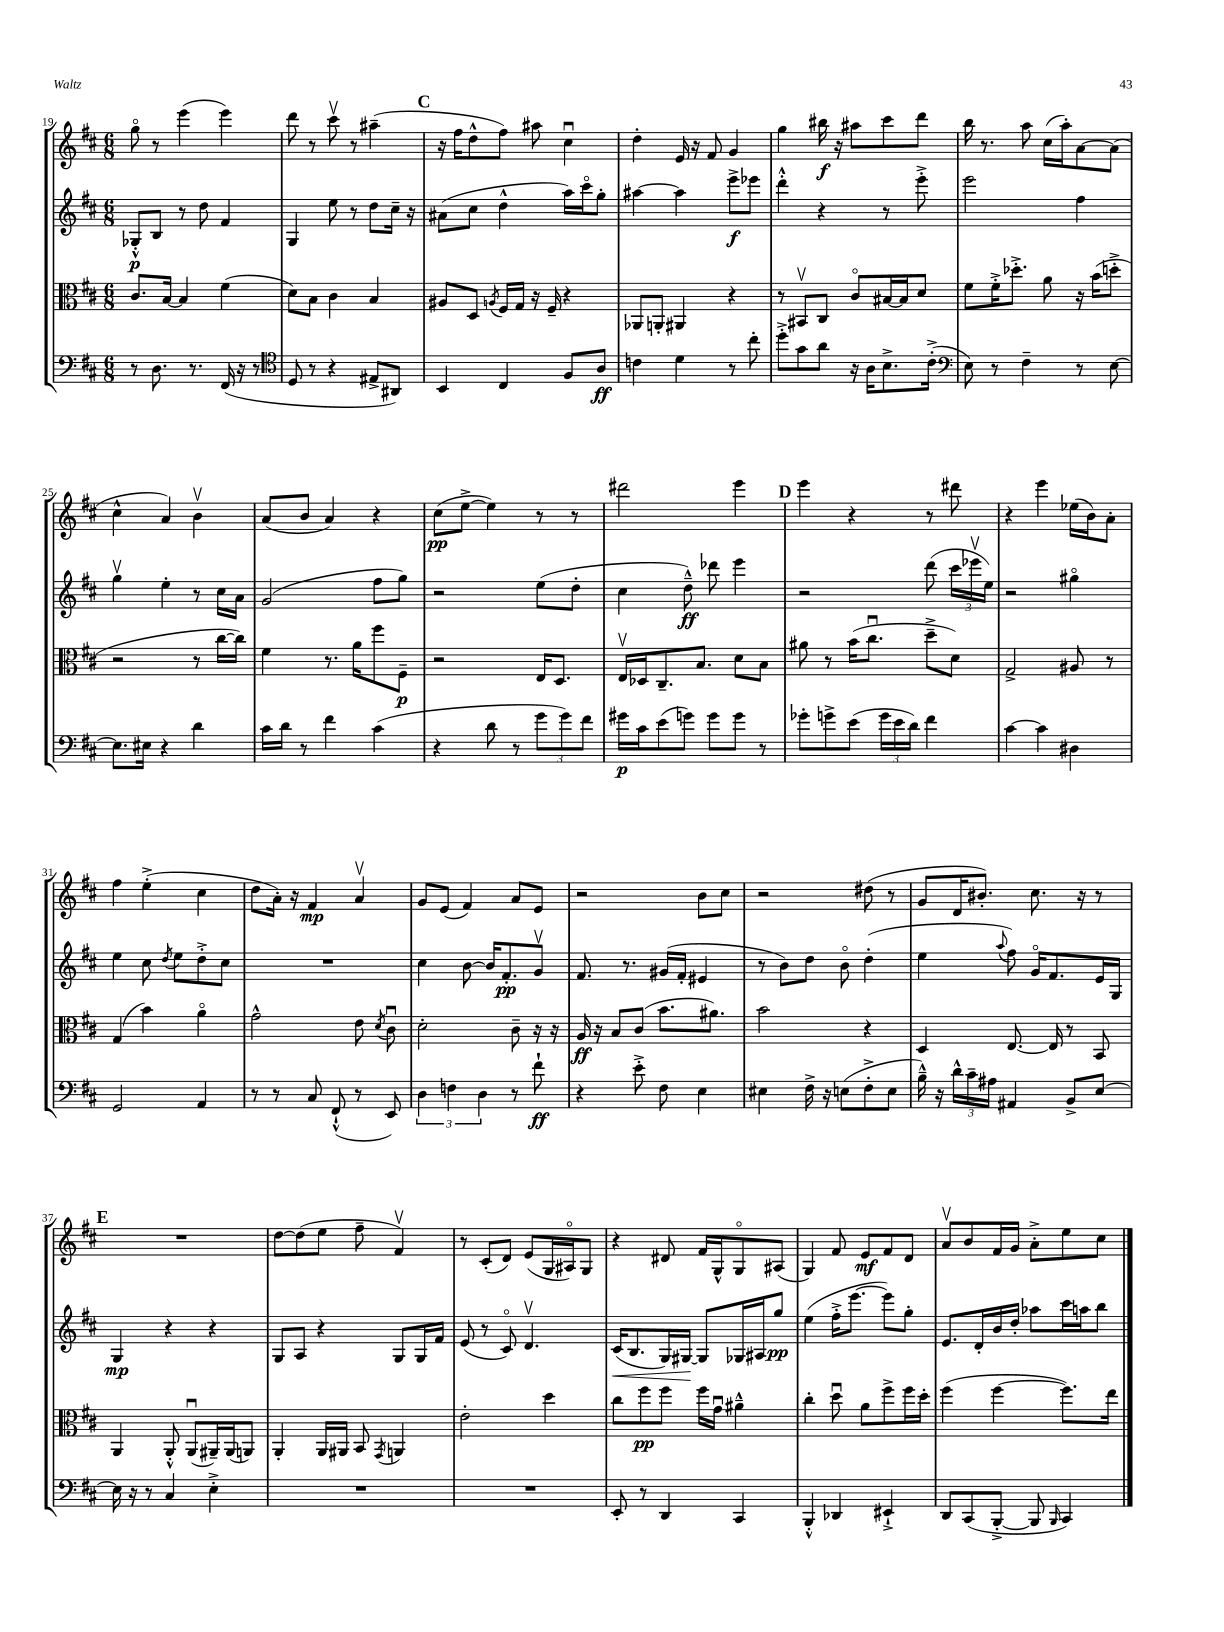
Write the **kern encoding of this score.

**kern	**kern	**kern	**kern
*staff4	*staff3	*staff2	*staff1
*clefF4	*clefC3	*clefG2	*clefG2
*k[f#c#]	*k[f#c#]	*k[f#c#]	*k[f#c#]
*M6/8	*M6/8	*M6/8	*M6/8
8r	8.c#	8G-'^^	8ggo
8.D	.	8B	8r
.	[16B	.	.
.	4B]	8r	(4eee
8.r	.	.	.
.	.	8dd	.
(16FF#	(4f#	4f#	4eee)
16r	.	.	.
8r	.	.	.
=	=	=	=
*clefC4	*	*	*
8D	8d)	4G	8ddd
8r	8B	.	8r
4r	4c#	8ee	8ccc#v
.	.	8r	8r
8E#^	4B	8dd	(4aa#~
8AA#)	.	16cc#~	.
.	.	16r	.
=	=	=	=
4BB	8A#	(8a#	16r
.	.	.	16ff#
.	8D	8cc#	8dd^^
.	8qA	.	.
4C#	16F#	4dd^^	8ff#)
.	16G	.	.
.	16r	.	8aa#
.	16F#~	.	.
8F#	4r	16aa)	4cc#u
.	.	16ccc#o	.
8A	.	8gg'	.
=	=	=	=
4c	8AA-	[4aa#	4dd'
.	8AA'	.	.
4d	4AA#	4aa#]	16e
.	.	.	16r
.	.	.	8f#
8r	4r	8eee^	4g
8cc#'	.	8eee-	.
=	=	=	=
8dd'^	8r	4ddd'^^	4gg
8g	8BB#v	.	.
8a	8C#	4r	16bb#
.	.	.	16r
16r	8c#o	.	8aa#
16A	.	.	.
8.B^	[16B#	8r	8ccc#
.	16B#]	.	.
.	8d	8eee'^	8ddd
(16c#'^	.	.	.
=	=	=	=
*clefF4	*	*	*
8E)	8f#	2eee	16bb
.	.	.	8.r
8r	16f#'^	.	.
.	8.dd-'^	.	.
4F#~	.	.	8aa
.	8a	.	(16cc#
.	.	.	16aa')
8r	16r	4ff#	[8a
.	(16b	.	.
[8E	8dd'^	.	(8a]
=	=	=	=
8.E]	2r	4ggv	4cc#^^
16E#	.	.	.
4r	.	4ee'	4a)
4d	8r	8r	4bv
.	[16cc#	16cc#	.
.	16cc#])	16a	.
=	=	=	=
16c#	4f#	(2g	(8a
16d	.	.	.
8r	.	.	8b
4f#	8.r	.	4a)
.	16a	.	.
(4c#	8ff#	8ff#	4r
.	8F#~	8gg)	.
=	=	=	=
4r	2r	2r	(8cc#
.	.	.	[8ee^
8d	.	.	4ee])
8r	.	.	.
12g	16E	(8ee	8r
.	8.D	.	.
12g)	.	.	.
.	.	8dd'	8r
12f#	.	.	.
=	=	=	=
16g#	16Ev	4cc#	2ddd#
16c#	16D-	.	.
(8e	8.C#~	.	.
8g)	.	8dd~^^)	.
.	8.B	.	.
8g	.	8ddd-	.
8g	8d	4eee	4eee
8r	8B	.	.
=	=	=	=
8g-'	8a#	2r	4eee
8g^	8r	.	.
(8e	(16b	.	4r
.	8.cc#u	.	.
24g	.	.	.
24e	.	.	.
24d)	.	.	.
4f#	8dd~^	(8ddd	8r
.	8d)	24ccc#	8ddd#
.	.	24eee-v	.
.	.	24ee)	.
=	=	=	=
[4c#	2G^	2r	4r
4c#]	.	.	4eee
4D#	8A#	4gg#o	(16ee-
.	.	.	16b)
.	8r	.	8a'
=	=	=	=
2GG	(4G	4ee	4ff#
.	4b)	8cc#	(4ee'^
.	.	8qdd	.
.	.	8ee	.
4AA	4ao	8dd'^	4cc#
.	.	8cc#	.
=	=	=	=
8r	2g^^	2.r	8dd
8r	.	.	16a')
.	.	.	16r
8C#	.	.	4f#
(8FF#`^^	.	.	.
8r	8e	.	4av
.	8qd	.	.
8EE)	8c#u	.	.
=	=	=	=
6D	2d'	4cc#	8g
.	.	.	(8e
6F	.	.	.
.	.	[8b	4f#)
6D	.	.	.
.	.	16b]	.
.	.	8.f#'	.
8r	8c#~	.	8a
8f#`	16r	8gv	8e
.	16r	.	.
=	=	=	=
4r	16A	8.f#	2r
.	16r	.	.
.	8B	.	.
.	.	8.r	.
8e'^	(8c#	.	.
8F#	8.b	(16g#	.
.	.	16f#'	.
4E	.	4e#	8b
.	8.a#)	.	.
.	.	.	8cc#
=	=	=	=
4E#	2b	8r	2r
.	.	8b)	.
16F#^	.	8dd	.
16r	.	.	.
(8E	.	8bo	.
8F#'^	4r	(4dd'	(8dd#
8E	.	.	8r
=	=	=	=
16B~^^)	4D	4ee	8g
16r	.	.	.
24d^^	.	.	16d
24c#~	.	.	.
.	.	.	8.b#')
24A#	.	.	.
.	.	8qqaa	.
4AA#	[8.E	8ff#)	.
.	.	16go	8.cc#
.	16E]	8.f#	.
8BB^	8r	.	.
.	.	.	16r
[8E	8BB	16e	8r
.	.	16G	.
=	=	=	=
16E]	4AA	4G	2.r
16r	.	.	.
8r	.	.	.
4C#	8AA'^^	4r	.
.	(8AAu	.	.
4E'^	16AA#~)	4r	.
.	(16AA#	.	.
.	8AA)	.	.
=	=	=	=
2.r	4AA'	8G	[8dd
.	.	8A	(8dd]
.	16AA	4r	8ee
.	16AA#	.	.
.	8BB	.	8ff#~
.	8qGG	.	.
.	4AA	8G	4f#v)
.	.	16G	.
.	.	16f#	.
=	=	=	=
2.r	2e'	(8e	8r
.	.	8r	(8c#'
.	.	8c#o)	8d)
.	.	4.dv	(8e
.	4dd	.	16G
.	.	.	16A#o)
.	.	.	8G
=	=	=	=
8EE'	8cc#	(16c#	4r
.	.	8.B	.
8r	8ff#	.	.
4DD	8ff#	16G)	8d#
.	.	[16G#	.
.	16ff#	8G#]	16f#
.	16gu	.	16G^^
4CC#	4a#~^^	16G-	8Go
.	.	16A#	.
.	.	8gg	(8A#
=	=	=	=
4BBB'^^	4cc#'	(4ee	4G)
4DD-	8ddu	16ff#'^	8f#
.	.	[8.eee	.
.	8a	.	8e
4EE#`^	8ff#^	8eee])	8f#
.	16ff#	8gg'	8d
.	16dd'	.	.
=	=	=	=
8DD	(4ff#	8.e	8av
(8CC#	.	.	8b
.	.	16d'	.
[8BBB'^	[4ff#	16b	16f#
.	.	16dd'	16g
8BBB]	.	8aa-	8a'^
16qqBBB	.	.	.
4CC#)	8.ff#])	16ccc#	8ee
.	.	16aa	.
.	.	8bb	8cc#
.	16ee	.	.
==	==	==	==
*-	*-	*-	*-
